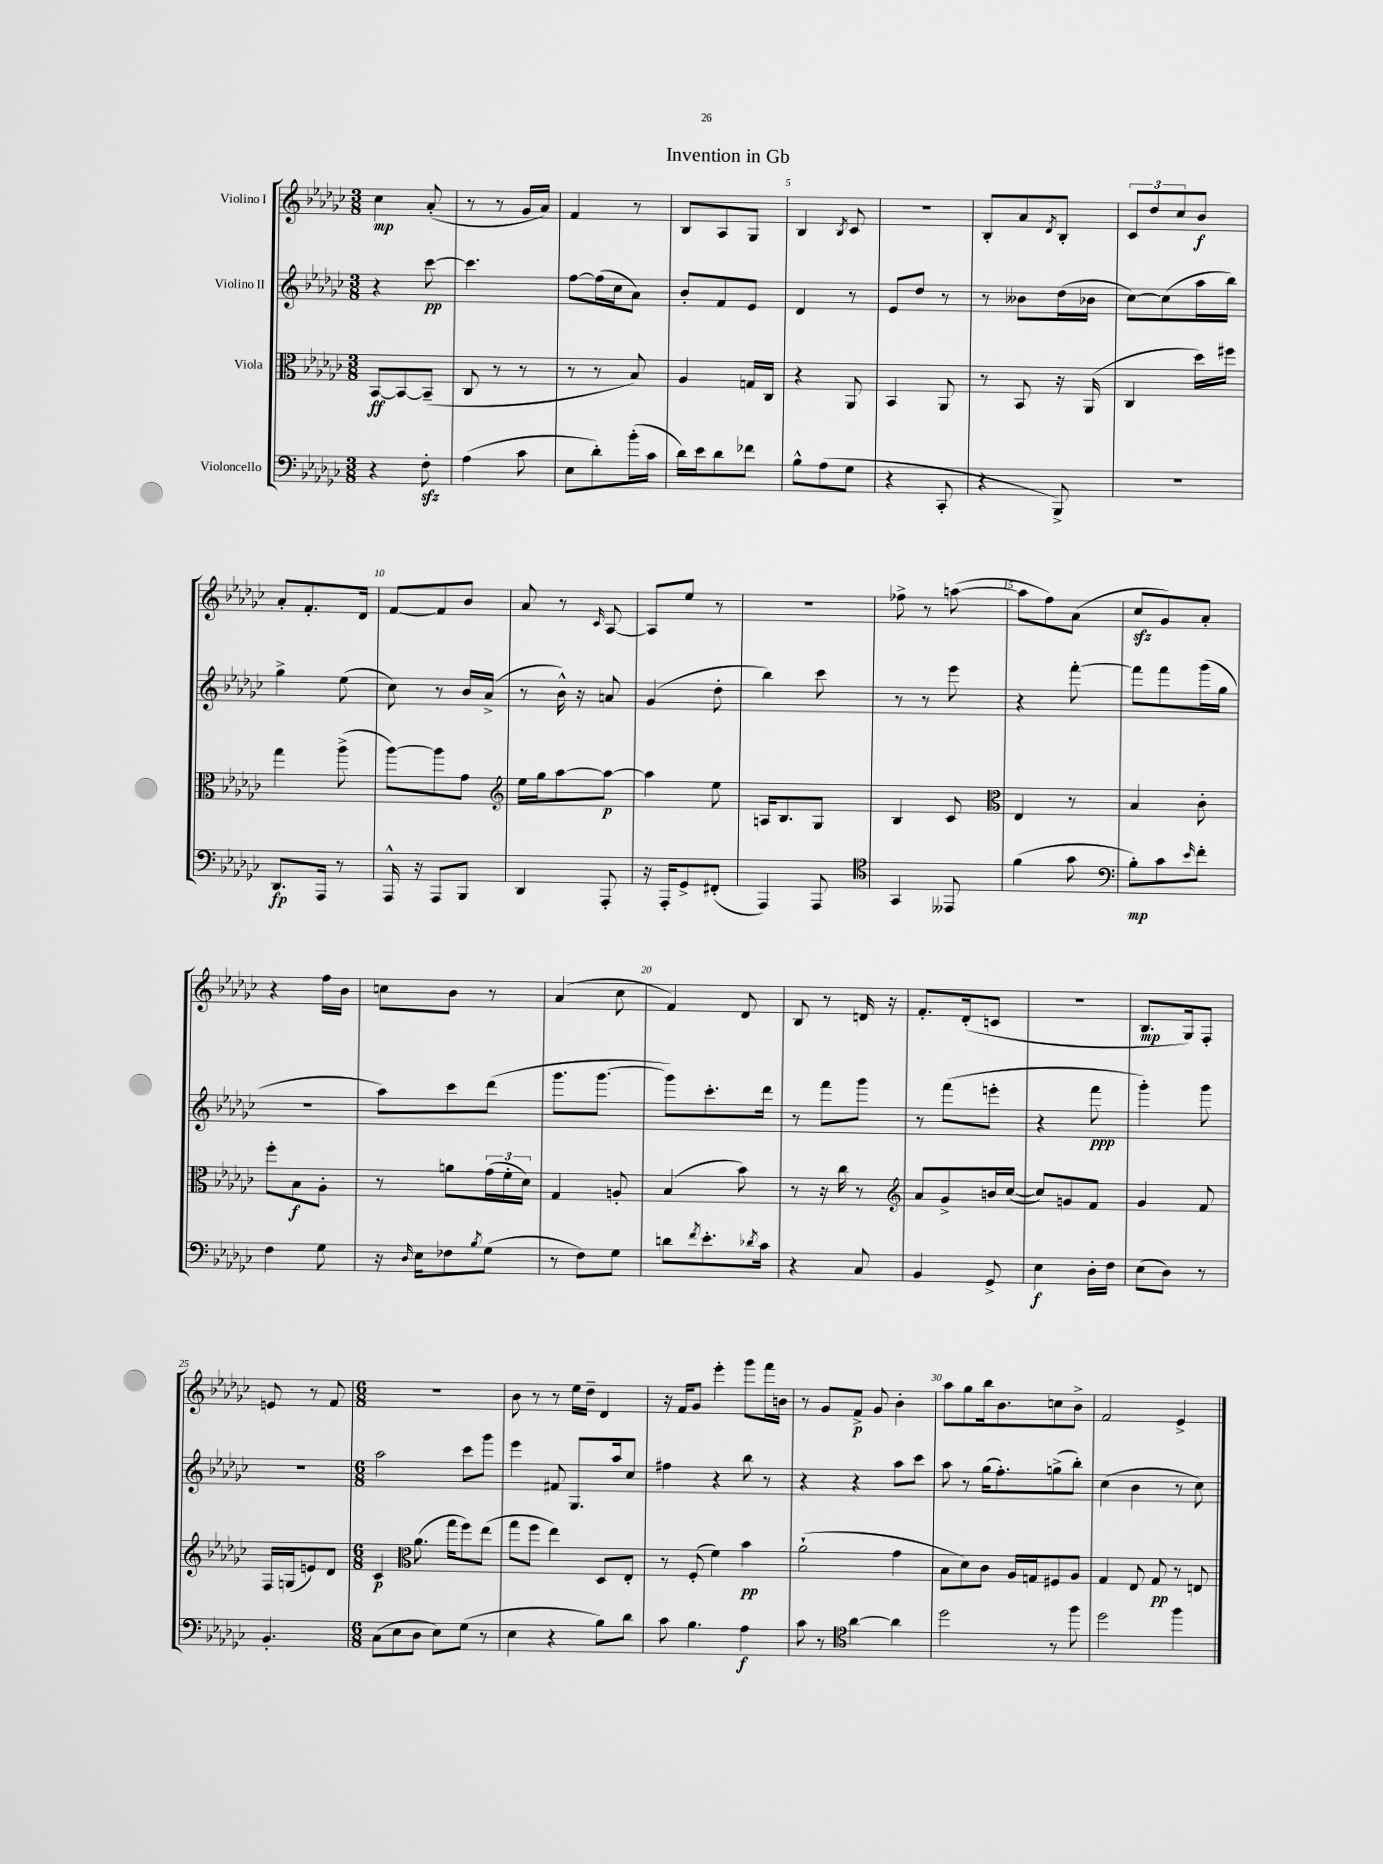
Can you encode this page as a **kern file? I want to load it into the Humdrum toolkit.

**kern	**kern	**kern	**kern
*staff4	*staff3	*staff2	*staff1
*clefF4	*clefC3	*clefG2	*clefG2
*k[b-e-a-d-g-c-]	*k[b-e-a-d-g-c-]	*k[b-e-a-d-g-c-]	*k[b-e-a-d-g-c-]
*M3/8	*M3/8	*M3/8	*M3/8
4r	[8BB-	4r	4cc-
.	8BB-_	.	.
8F'	(8BB-~]	[8ccc-	(8a-'
=	=	=	=
(4A-	8C-	4.ccc-]	8r
.	8r	.	8r
8c-	8r	.	16g-
.	.	.	16a-)
=	=	=	=
8E-	8r	[8ff	4f
8d-')	8r	(16ff]	.
.	.	16cc-	.
(16b-'	8B-)	8a-)	8r
16c-	.	.	.
=	=	=	=
16d-)	4A-	8b-'	8B-
16e-	.	.	.
8d-	.	8f	8A-
8f-	16G	8e-	8G-
.	16C-	.	.
=	=	=	=
8B-^^	4r	4d-	4B-
(8A-	.	.	.
.	.	.	8qB-
8G-	8AA-	8r	8c-
=	=	=	=
4r	4BB-	8e-	4.r
.	.	8dd-	.
8CC-'	8AA-	8r	.
=	=	=	=
4r	8r	8r	8B-'
.	8BB-	8b--	8a-
.	.	.	8qd-
8BBB-^)	16r	(16dd-	8B-'
.	(16AA-	16b-	.
=	=	=	=
4.r	4C-	[8cc-)	12c-
.	.	.	12dd-
.	.	(8cc-]	.
.	.	.	12cc-
.	16dd-)	16aa-	8b-
.	16ff#	16bb-)	.
=	=	=	=
8.DD-	4gg-	4gg-^	8a-'
.	.	.	8.f'
16AAA-	.	.	.
8r	(8aa-^	(8ee-	.
.	.	.	16d-
=	=	=	=
16AAA-^^	[8aa-)	8cc-)	[8f
16r	.	.	.
8AAA-	8aa-]	8r	8f]
8BBB-	8g-	16b-	8b-
.	.	(16a-^	.
=	=	=	=
*	*clefG2	*	*
4DD-	16ee-	8r	8a-
.	16gg-	.	.
.	[8aa-	16b-^^)	8r
.	.	16r	.
.	.	.	16qqc-
8AAA-'	8aa-_	8a	[8A-
=	=	=	=
16r	4aa-]	(4g-	8A-]
16AAA-'	.	.	.
8GG-^	.	.	8ee-
(8FF#'	8ee-	8dd-'	8r
=	=	=	=
4AAA-)	16A	4bb-)	4.r
.	8.B-	.	.
8AAA-	8G-	8ccc-	.
=	=	=	=
*clefC4	*	*	*
4GG-	4B-	8r	8ff-^
.	.	8r	8r
8EE--	8c-	8eee-	([8aa
=	=	=	=
*	*clefC3	*	*
(4f	4E-	4r	8aa]
.	.	.	8ff)
8g-	8r	[8fff'	(8a-
=	=	=	=
*clefF4	*	*	*
8B-')	4B-	8fff]	8cc-
8c-	.	8fff	8g-)
16qqe-	.	.	.
8f'	8c-'	(16ggg-	8a-'
.	.	16gg-	.
=	=	=	=
4F	8ff'	4.r	4r
.	8B-	.	.
8G-	8A-'	.	16ff
.	.	.	16b-
=	=	=	=
16r	8r	8aa-)	8cc
16qqD-	.	.	.
16E-	.	.	.
8F-	8a	8ccc-	8b-
8qB-	.	.	.
(8G-	(24g-	(8ddd-	8r
.	24f'	.	.
.	24d-)	.	.
=	=	=	=
8r	4G-	8.ggg-	(4a-
8F)	.	.	.
.	.	[8.ggg-	.
8G-	8A'	.	8cc-
=	=	=	=
8d	(4B-	8ggg-])	4f)
8qf	.	.	.
8.e-'	.	8.ccc-'	.
.	8b-)	.	8d-
8qd-	.	.	.
16c-	.	16ddd-	.
=	=	=	=
4r	8r	8r	8B-
.	16r	8fff	8r
.	16cc-	.	.
8C-	8r	8ggg-	16d
.	.	.	16r
=	=	=	=
*	*clefG2	*	*
4BB-	8a-	8r	8.f'
.	8g-^	(8fff	.
.	.	.	(16d-'
8GG-^	16b	8eee'	8c
.	([16cc-	.	.
=	=	=	=
4E-	8cc-])	4r	4.r
.	8g	.	.
16D-'	8f	8fff	.
16F	.	.	.
=	=	=	=
(8E-	4g-	4ggg-')	8.B-
8D-)	.	.	.
.	.	.	16G-)
8r	8f	8ggg-	8F'
=	=	=	=
4.BB-'	16F	4.r	8e
.	(16G	.	.
.	8e)	.	8r
.	8d-	.	8f
=	=	=	=
*M6/8	*M6/8	*M6/8	*M6/8
(8C-	4c-	2aa-	2.r
8E-	.	.	.
*	*clefC3	*	*
8D-	(8.a-	.	.
8E-)	.	.	.
.	16gg-	.	.
(8G-	8ff)	8ccc-	.
8r	(8ee-	8ggg-	.
=	=	=	=
4E-	8gg-	4eee-	8b-
.	8ff	.	8r
4r	4ee-)	8f#	8r
.	.	8.G-	16ee-
.	.	.	16dd-~
8B-)	8D-	.	4d-
.	.	16aa-	.
8d-	8E-'	8cc-	.
=	=	=	=
8c-	8r	4ff#	16r
.	.	.	16f
4.B-	(8F'	.	8g-
.	4f)	4r	4eee-'
4A-	4b-	8bb-	8ggg-
.	.	8r	16fff
.	.	.	16b
=	=	=	=
8c-	(2a-`	4r	8r
8r	.	.	8g-
*clefC4	*	*	*
[4a-	.	4r	8f^
.	.	.	8g-
4a-]	4g-	8aa-	4b-'
.	.	8ccc-	.
=	=	=	=
2dd-	8B-	8aa-	8aa-
.	8d-)	8r	8gg-
.	8c-	(16gg-	16bb-
.	.	8.ff')	8.b-
.	16A-	.	.
.	16G	.	.
8r	8F#	(8gg^	8cc
8ff	8A-	8bb-')	8b-^
=	=	=	=
2dd-	4G-	(4cc-	2f
.	8E-	4b-	.
.	8G-	.	.
4ff	8r	8r	4e-^
.	8E	8cc-)	.
==	==	==	==
*-	*-	*-	*-
